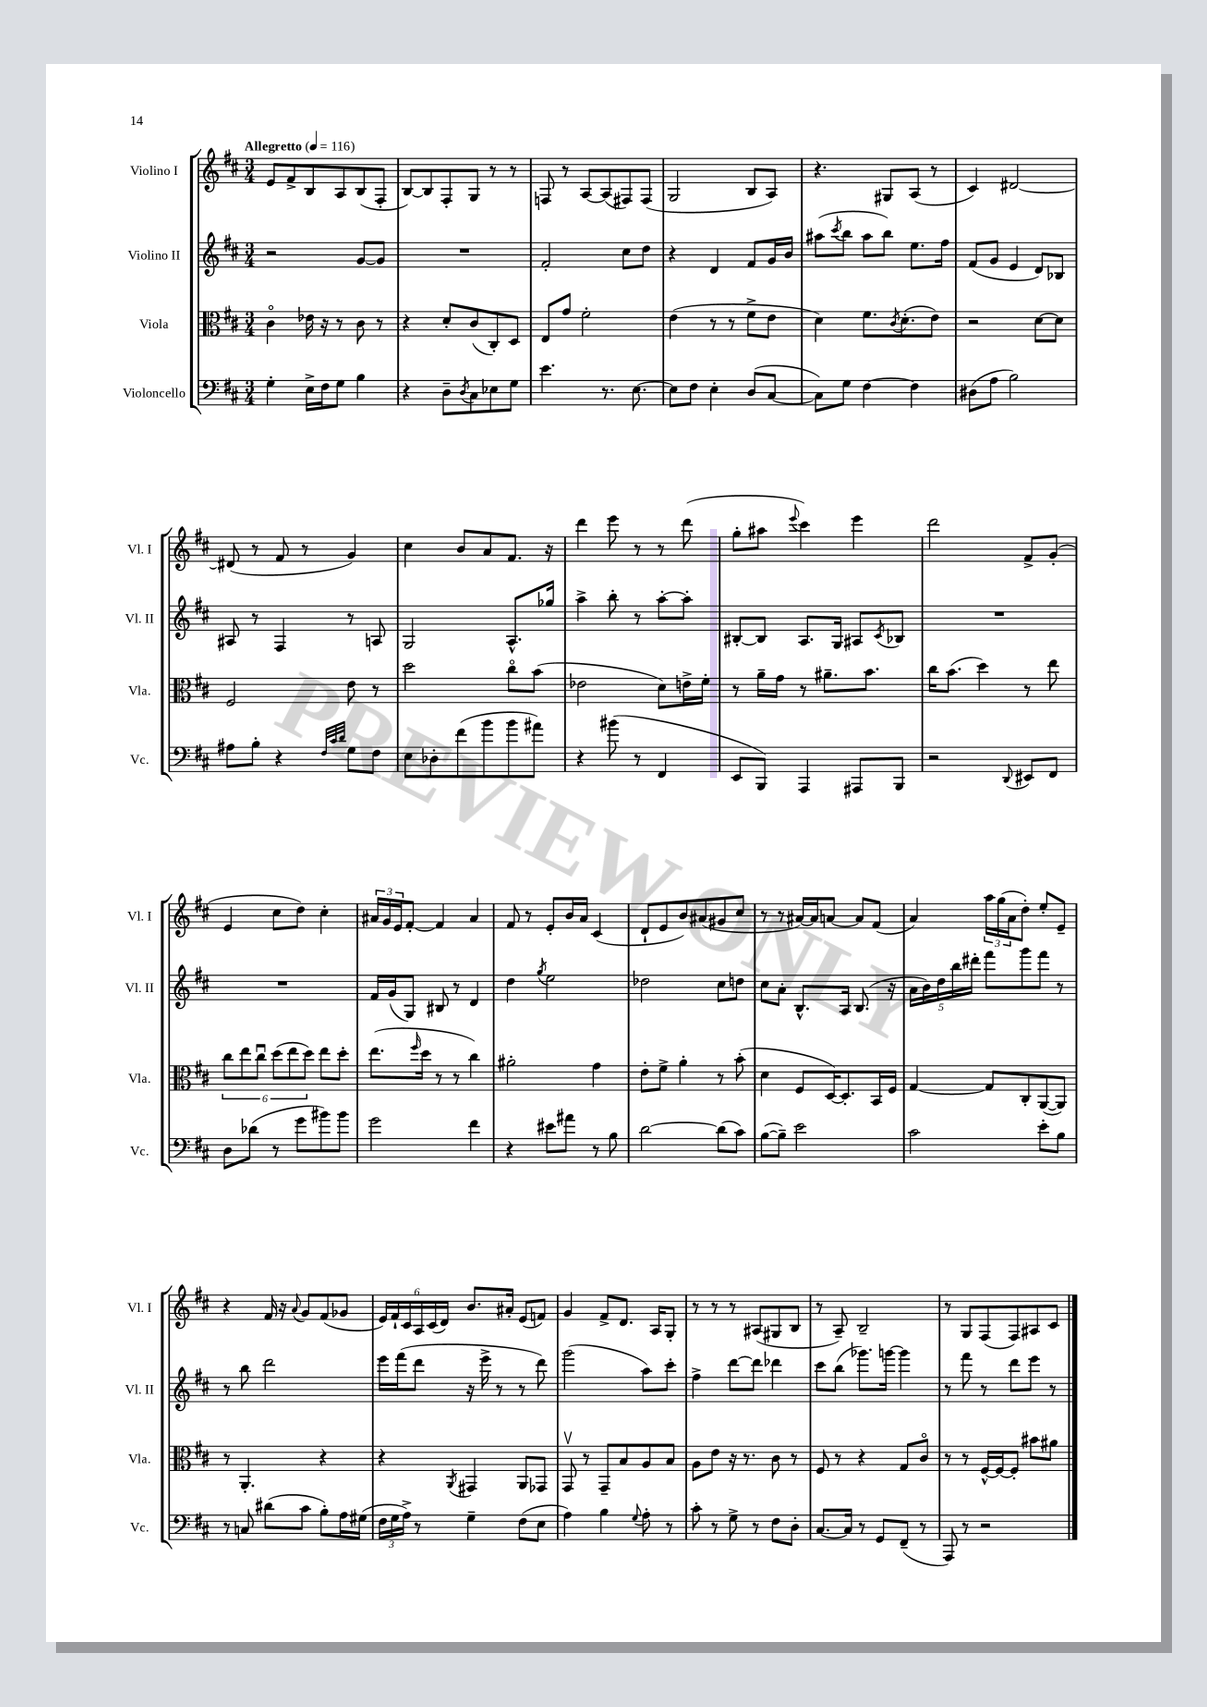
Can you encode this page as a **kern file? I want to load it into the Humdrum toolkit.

**kern	**kern	**kern	**kern
*staff4	*staff3	*staff2	*staff1
*clefF4	*clefC3	*clefG2	*clefG2
*k[f#c#]	*k[f#c#]	*k[f#c#]	*k[f#c#]
*M3/4	*M3/4	*M3/4	*M3/4
*MM116	*MM116	*MM116	*MM116
4G'	4c#o	2r	8e
.	.	.	8f#^
16E^	16e-	.	8B
16F#	16r	.	.
8G	8r	.	8A
4B	8c#	[8g	(8B
.	8r	8g]	8F#'
=	=	=	=
4r	4r	2.r	[8B)
.	.	.	8B]
8D~	8d'	.	8F#'
8qD	.	.	.
8C#	(8c#	.	8G
8E-	8C#')	.	8r
8G	8D	.	8r
=	=	=	=
4.e	8E	2f#'	8F
.	8g	.	8r
.	2f#'	.	[8A
8.r	.	.	(8A]
.	.	8cc#	8F#)
[8.E	.	.	.
.	.	8dd	(8F#
=	=	=	=
8E]	(4e	4r	2G
8F#	.	.	.
4E'	8r	4d	.
.	8r	.	.
(8D	8f#^	8f#	8B
[8C#	8e	16g	8A)
.	.	16b	.
=	=	=	=
8C#])	4d)	(8aa#	4.r
.	.	8qccc#	.
8G	.	8bb	.
[4F#	8.f#	8aa#	.
.	.	8bb)	8G#
.	8qc#	.	.
.	(8.d'	.	.
4F#]	.	8.ee	(8A
.	8e)	.	8r
.	.	16ff#	.
=	=	=	=
(8D#	2r	(8f#	4c#)
8A	.	8g	.
2B)	.	4e	[2d#
.	[8d	8d)	.
.	8d]	8B-	.
=	=	=	=
8A#	2F#	8A#	(8d#]
8B'	.	8r	8r
4r	.	4F#	8f#
.	.	.	8r
32qqF#	.	.	.
32qqc#	.	.	.
32qqd	.	.	.
8G	8e	8r	4g)
8F#	8r	8A	.
=	=	=	=
8E	2dd	2G	4cc#
8D-'	.	.	.
(8f#	.	.	8b
8b	.	.	8a
8b	8cc#o	8.A^^	8.f#
8a#)	(8b	.	.
.	.	16gg-	16r
=	=	=	=
4r	2e-	4aa^	4ddd
(8b#	.	8bb'	8eee
8r	.	8r	8r
4FF#	8d)	[8aa'	8r
.	16e^	8aa']	(8ddd
.	16f#'	.	.
=	=	=	=
8EE	8r	[8B#'	8gg'
8BBB)	16a~	8B#]	8aa#
.	16g	.	.
.	.	.	8qqeee
4AAA	8r	8.A	4ccc#)
.	8.a#~	.	.
.	.	16G	.
8AAA#	.	8A#	4eee
.	8.b	.	.
.	.	8qc#	.
8BBB	.	8B-	.
=	=	=	=
2r	16cc#	2.r	2ddd
.	(8.b	.	.
.	4dd)	.	.
8qqDD	.	.	.
8EE#	8r	.	8f#^
8FF#	8ee	.	(8g'
=	=	=	=
8D	12cc#	2.r	4e
.	12ee	.	.
(8d-	.	.	.
.	12cc#u	.	.
8r	(12dd	.	8cc#
.	12ee	.	.
8g	.	.	8dd)
.	12dd)	.	.
8b#)	8ee	.	4cc#'
8b#	8dd'	.	.
=	=	=	=
2g	(8.ee	16f#	24a#
.	.	.	24g
.	.	(16g	.
.	.	.	24e
.	.	8G)	[8f#'
.	16qqff#	.	.
.	16dd	.	.
.	8r	8B#	4f#]
.	8r	8r	.
4f#	4cc#)	4d	4a#
=	=	=	=
4r	2a#'	4dd	8f#
.	.	.	8r
.	.	8qgg	.
8e#	.	2ee	8e'
8a#	.	.	16b
.	.	.	16a
8r	4g	.	(4c#
8B	.	.	.
=	=	=	=
[2d	8e'	2dd-	8d`
.	8f#^	.	8e
.	4a'	.	8b)
.	.	.	(8a#
(8d]	8r	8cc#	8g#
8c#)	(8b'	8dd	8cc#
=	=	=	=
([8B	4d	8cc#	8r
8B~])	.	8a'	8r
2e	8F#	8.B^^	[16a#)
.	.	.	16a#]
.	[16D)	.	[8a
.	8.D']	16A	.
.	.	(8.B	8a]
.	16BB	.	(8f#
.	16F#	16r	.
=	=	=	=
2c#	[4G	20a	4a)
.	.	20b)	.
.	.	20dd	.
.	.	20bb	.
.	.	20ddd#'	.
.	8G]	8fff#	24aa
.	.	.	(24gg
.	.	.	24a
.	8C#'	8ggg	8dd')
8e'	([8AA	8fff#	8ee'
8B	8AA])	8r	8e~
=	=	=	=
8r	8r	8r	4r
8C	4.AA'	8bb	.
(8d#	.	2ddd	16f#
.	.	.	16r
.	.	.	8qqa
8c#	.	.	8g
8B')	4r	.	(8f#
16A	.	.	8g-
(16G#	.	.	.
=	=	=	=
24F#	4r	16eee	24e)
24G	.	.	24f#`
.	.	(16fff#	.
24A^)	.	.	24c#
8r	.	8ddd	24A
.	.	.	(24c#
.	.	.	24d)
.	8qAA	.	.
4G~	4GG#	16r	8.b
.	.	16eee^	.
.	.	8r	.
.	.	.	16a#'
(8F#	8AA	8r	(8e
8E	8GG-	8ddd)	8f)
=	=	=	=
4A)	8GGv	(2ggg	4g
.	8r	.	.
4B	8GG~	.	8f#^
.	8B	.	8.d
8qqG	.	.	.
8A'	8A	8aa)	.
.	.	.	16A
8r	8B	8ccc#'	8G'
=	=	=	=
8c#'	8A	4ff#^	8r
8r	8e	.	8r
8G^	16r	[8ddd	8r
.	8.r	.	.
8r	.	8ddd]	(8A#
8F#	8c#	4ddd-	8G#
8D'	8r	.	8B
=	=	=	=
[8.C#	8F#	8ccc#	8r
.	8r	(8bb	8A~)
16C#]	.	.	.
8r	4r	8.ggg-)	2B~
8GG	.	.	.
.	.	[16ggg	.
(8FF#~	8G	4ggg]	.
8r	8c#o	.	.
=	=	=	=
8AAA)	8r	8r	8r
8r	8r	8fff#	8G
2r	[16F#^^	8r	(8F#
.	16F#_	.	.
.	8F#']	8ddd	8F#)
.	8b#	8eee	8A#
.	8a#	8r	8c#
==	==	==	==
*-	*-	*-	*-
